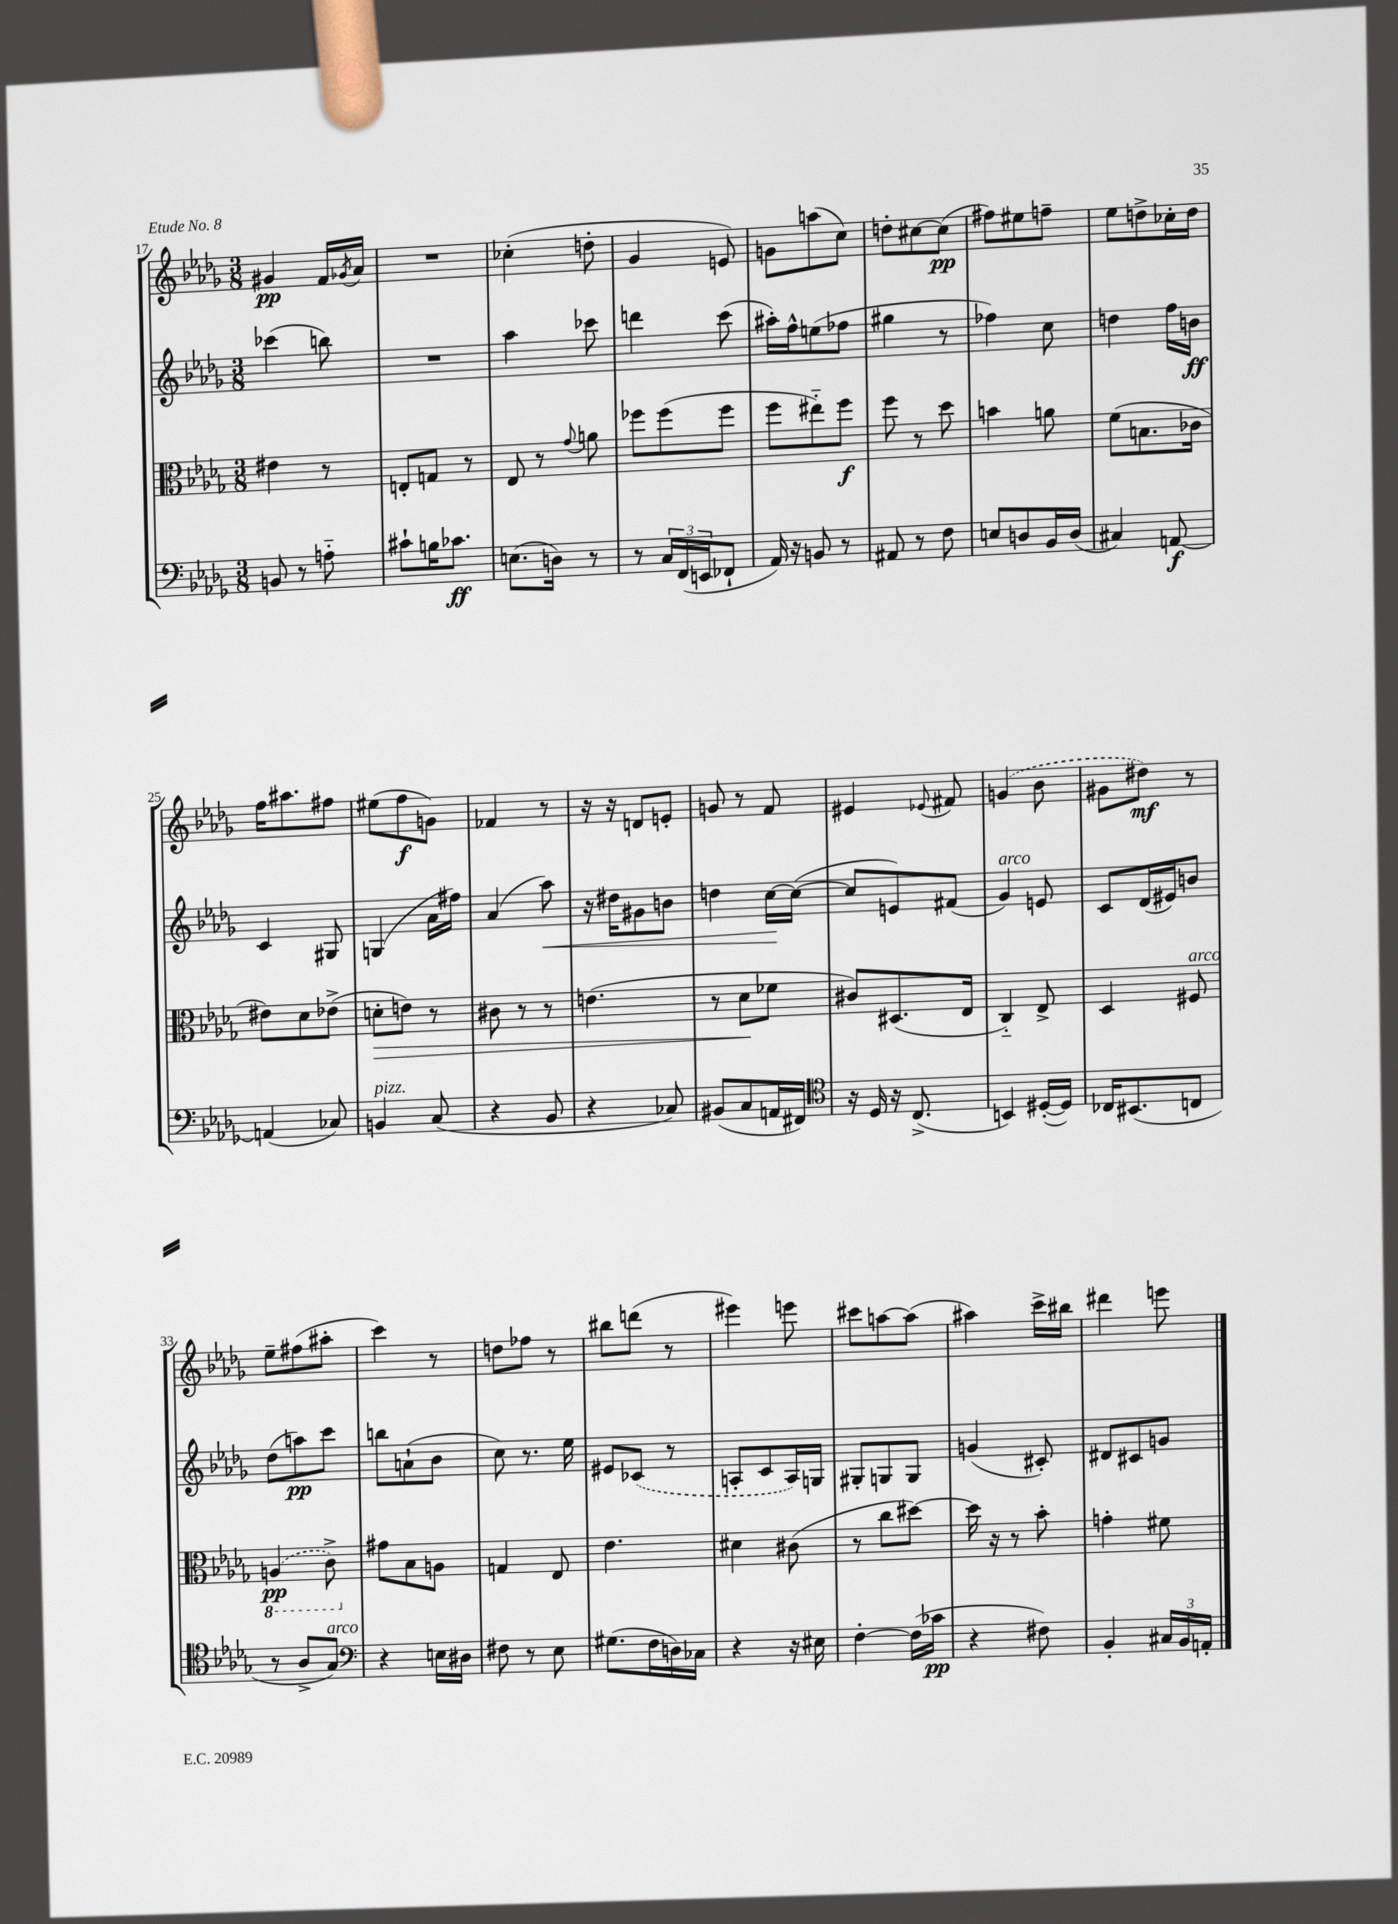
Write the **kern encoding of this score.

**kern	**dynam	**kern	**dynam	**kern	**dynam	**kern	**dynam
*part4	*part4	*part3	*part3	*part2	*part2	*part1	*part1
*staff4	*staff4	*staff3	*staff3	*staff2	*staff2	*staff1	*staff1
*clefF4	*	*clefC3	*	*clefG2	*	*clefG2	*
*k[b-e-a-d-g-]	*	*k[b-e-a-d-g-]	*	*k[b-e-a-d-g-]	*	*k[b-e-a-d-g-]	*
*M3/8	*	*M3/8	*	*M3/8	*	*M3/8	*
=17	=17	=17	=17	=17	=17	=17	=17
8BBn/	.	4e#X\	.	(4ccc-X\	.	4g#X/	pp
8r	.	.	.	.	.	.	.
8An\	.	8r	.	8bbn\)	.	16f/LL	.
.	.	.	.	.	.	8qg-X/	.
.	.	.	.	.	.	16a-/JJ	.
=18	=18	=18	=18	=18	=18	=18	=18
8c#X`\L	.	8En'/L	.	4.r	.	4.r	.
16Bn\K	.	8Gn/J	.	.	.	.	.
8.c-X\J	ff	.	.	.	.	.	.
.	.	8r	.	.	.	.	.
=19	=19	=19	=19	=19	=19	=19	=19
(8.En\L	.	8E-/	.	4aa-\	.	(4cc-X'\	.
.	.	8r	.	.	.	.	.
16Dn\Jk)	.	.	.	.	.	.	.
.	.	8qqg-/	.	.	.	.	.
8r	.	8an\	.	8ccc-X\	.	8ddn'\	.
=20	=20	=20	=20	=20	=20	=20	=20
8r	.	8ff-X\L	.	4dddn\	.	4g-/	.
24C/LL	.	(8ff-\	.	.	.	.	.
(24FF/	.	.	.	.	.	.	.
24EEn/J	.	.	.	.	.	.	.
8FF-X`/J	.	8ff-\J	.	(8ccc\	.	8en/)	.
=21	=21	=21	=21	=21	=21	=21	=21
16AA-/)	.	8ff\L	.	16aa#X'\LL)	.	8gn\L	.
16r	.	.	.	16ff^^\J	.	.	.
8BBn/	.	8ee#X\)	.	(8een\	.	(8aan\	.
8r	.	8ff\J	f	8ff-X\J	.	8cc\J)	.
=22	=22	=22	=22	=22	=22	=22	=22
8AA#X/	.	8ff\	.	4gg#X\	.	8ddn'\L	.
8r	.	8r	.	.	.	[8cc#X\	.
8F\	.	8dd-\	.	8r	.	(8cc#\J]	pp
=23	=23	=23	=23	=23	=23	=23	=23
8En/L	.	4bn\	.	4ff-X\)	.	8ff#X\L)	.
8Dn/	.	.	.	.	.	8ee#X\	.
16BB-/L	.	8an\	.	8cc\	.	8ffn~\J	.
(16D/JJ	.	.	.	.	.	.	.
=24	=24	=24	=24	=24	=24	=24	=24
4C#X/)	.	(8f\L	.	4ddn\	.	8ee-\L	.
.	.	8.Bn\	.	.	.	8ddn^\	.
[8AAn/	f	.	.	16ff\LL	.	16cc-X'\L	.
.	.	16c-X\Jk	.	16bn\JJ	ff	16dd\JJ	.
!!LO:LB:g=z
=25	=25	=25	=25	=25	=25	=25	=25
(4AAn/]	.	8e#X\L)	.	4c/	.	16ff\KL	.
.	.	.	.	.	.	8.aa#X\	.
.	.	8d-\	.	.	.	.	.
8C-X/)	.	(8e-X^\J	.	8G#X/	.	8ff#X\J	.
=26	=26	=26	=26	=26	=26	=26	=26
!LO:TX:a:i:t=pizz.	!	!	!	!	!	!	!
!	!	!	!LO:HP:b	!	!	!	!
4BBn/	.	8dn'\L	>	(4Gn/	.	(8ee#X\L	.
.	.	8en\J)	.	.	.	8ff\	f
(8C/	.	8r	.	16a-\LL	.	8gn\J)	.
.	.	.	.	16ff#X\JJ)	.	.	.
=27	=27	=27	=27	=27	=27	=27	=27
4r	.	8c#X\	.	(4a-/	.	4f-X/	.
.	.	8r	.	.	.	.	.
!	!	!	!	!	!LO:HP:b	!	!
8BB-/	.	8r	.	8aa-\)	<	8r	.
=28	=28	=28	=28	=28	=28	=28	=28
4r	.	(4.en\	.	16r	.	16r	.
.	.	.	.	16dd#X\KL	.	16r	.
.	.	.	.	8g#X\	.	8dn/L	.
8C-X/)	.	.	.	8bn\J	.	8en'/J	.
=29	=29	=29	=29	=29	=29	=29	=29
(8BB#X/L	.	8r	.	4ddn\	.	8gn/	.
8C/	.	8d-\L	.	.	.	8r	.
16AAn/L	.	8f-X\J	]	[16cc\LL	.	8f/	.
16FF#X/JJ)	.	.	.	(16cc\JJ_	[	.	.
=30	=30	=30	=30	=30	=30	=30	=30
*clefC4	*	*	*	*	*	*	*
16r	.	8c#X/L)	.	8cc/L]	.	4e#X/	.
16D-/	.	.	.	.	.	.	.
16r	.	(8.D#X/	.	8en/)	.	.	.
(8.C^/	.	.	.	.	.	.	.
.	.	.	.	.	.	8qqe-X/	.
.	.	.	.	(8f#X/J	.	8f#X/	.
.	.	16E-/Jk	.	.	.	.	.
=31	=31	=31	=31	=31	=31	=31	=31
!	!	!	!	!LO:TX:a:i:t=arco	!	!	!
4BBn/)	.	4C/)	.	4g-/)	.	(4gn/	.
([16D#X'/LL	.	8E-^/	.	8en/	.	8b-\	.
16D#/JJ])	.	.	.	.	.	.	.
=32	=32	=32	=32	=32	=32	=32	=32
16C-X/KL	.	4D-/	.	8c/L	.	8g#X\L	.
(8.BB#X/	.	.	.	.	.	.	.
.	.	.	.	(16d-/L	.	8dd#X\J)	mf
.	.	.	.	16e#X/J)	.	.	.
!	!	!LO:TX:a:i:t=arco	!	!	!	!	!
8Cn/J	.	8F#X/	.	8bn/J	.	8r	.
!!LO:LB:g=z
=33	=33	=33	=33	=33	=33	=33	=33
*	*	*8ba	*	*	*	*	*
8r	.	(4AAn/	pp	(8dd-\L	.	8ee-~\L	.
8A-^/L	.	.	.	8aan\)	pp	(8ff#X\	.
!LO:TX:a:i:t=arco	!	!	!	!	!	!	!
8G-/J)	.	8C^\)	.	8ccc\J	.	8aa#X'\J	.
=34	=34	=34	=34	=34	=34	=34	=34
*clefF4	*	*	*	*	*	*	*
*	*	*X8ba	*	*	*	*	*
4r	.	8g#X\L	.	8bbn\L	.	4ccc\)	.
.	.	8B-\	.	(8an`\	.	.	.
16En\LL	.	8An\J	.	8b-\J	.	8r	.
16D#X\JJ	.	.	.	.	.	.	.
=35	=35	=35	=35	=35	=35	=35	=35
8F#X\	.	4Gn/	.	8cc\)	.	8ddn\L	.
8r	.	.	.	8.r	.	8ff-X\J	.
8E-\	.	8E-/	.	.	.	8r	.
.	.	.	.	16ee-\	.	.	.
=36	=36	=36	=36	=36	=36	=36	=36
(8.G#X\L	.	4.e-\	.	8e#X/L	.	8bb#X\L	.
.	.	.	.	(8c-X/J	.	(8dddn\J	.
16F\L	.	.	.	.	.	.	.
16Dn\)	.	.	.	8r	.	8r	.
16C-X\JJ	.	.	.	.	.	.	.
=37	=37	=37	=37	=37	=37	=37	=37
4r	.	4d#X\	.	8An'/L	.	4eee#X\)	.
.	.	.	.	8c/	.	.	.
16r	.	(8c#X\	.	16A/L)	.	8eeen\	.
16E#X\	.	.	.	16Gn/JJ	.	.	.
=38	=38	=38	=38	=38	=38	=38	=38
[4F'\	.	8r	.	8G#X'/L	.	8ccc#X\L	.
.	.	8cc\L	.	8Gn/	.	[8aan\	.
(16F\LL]	.	[8dd#X\J)	.	8G/J	.	(8aa\J]	.
16c-X\JJ	pp	.	.	.	.	.	.
=39	=39	=39	=39	=39	=39	=39	=39
4r	.	16dd#\]	.	(4gn/	.	4aa#X\)	.
.	.	16r	.	.	.	.	.
.	.	8r	.	.	.	.	.
8F#X\)	.	8b-'\	.	8c#X'/)	.	16ccc^\LL	.
.	.	.	.	.	.	16bb#X\JJ	.
=40	=40	=40	=40	=40	=40	=40	=40
4BB-'/	.	4gn'\	.	8d#X/L	.	4ddd#X\	.
.	.	.	.	8c#X/	.	.	.
24C#X/LL	.	8f#X\	.	8gn/J	.	8eeen\	.
24BB-/	.	.	.	.	.	.	.
24AAn'/JJ	.	.	.	.	.	.	.
==	==	==	==	==	==	==	==
*-	*-	*-	*-	*-	*-	*-	*-
